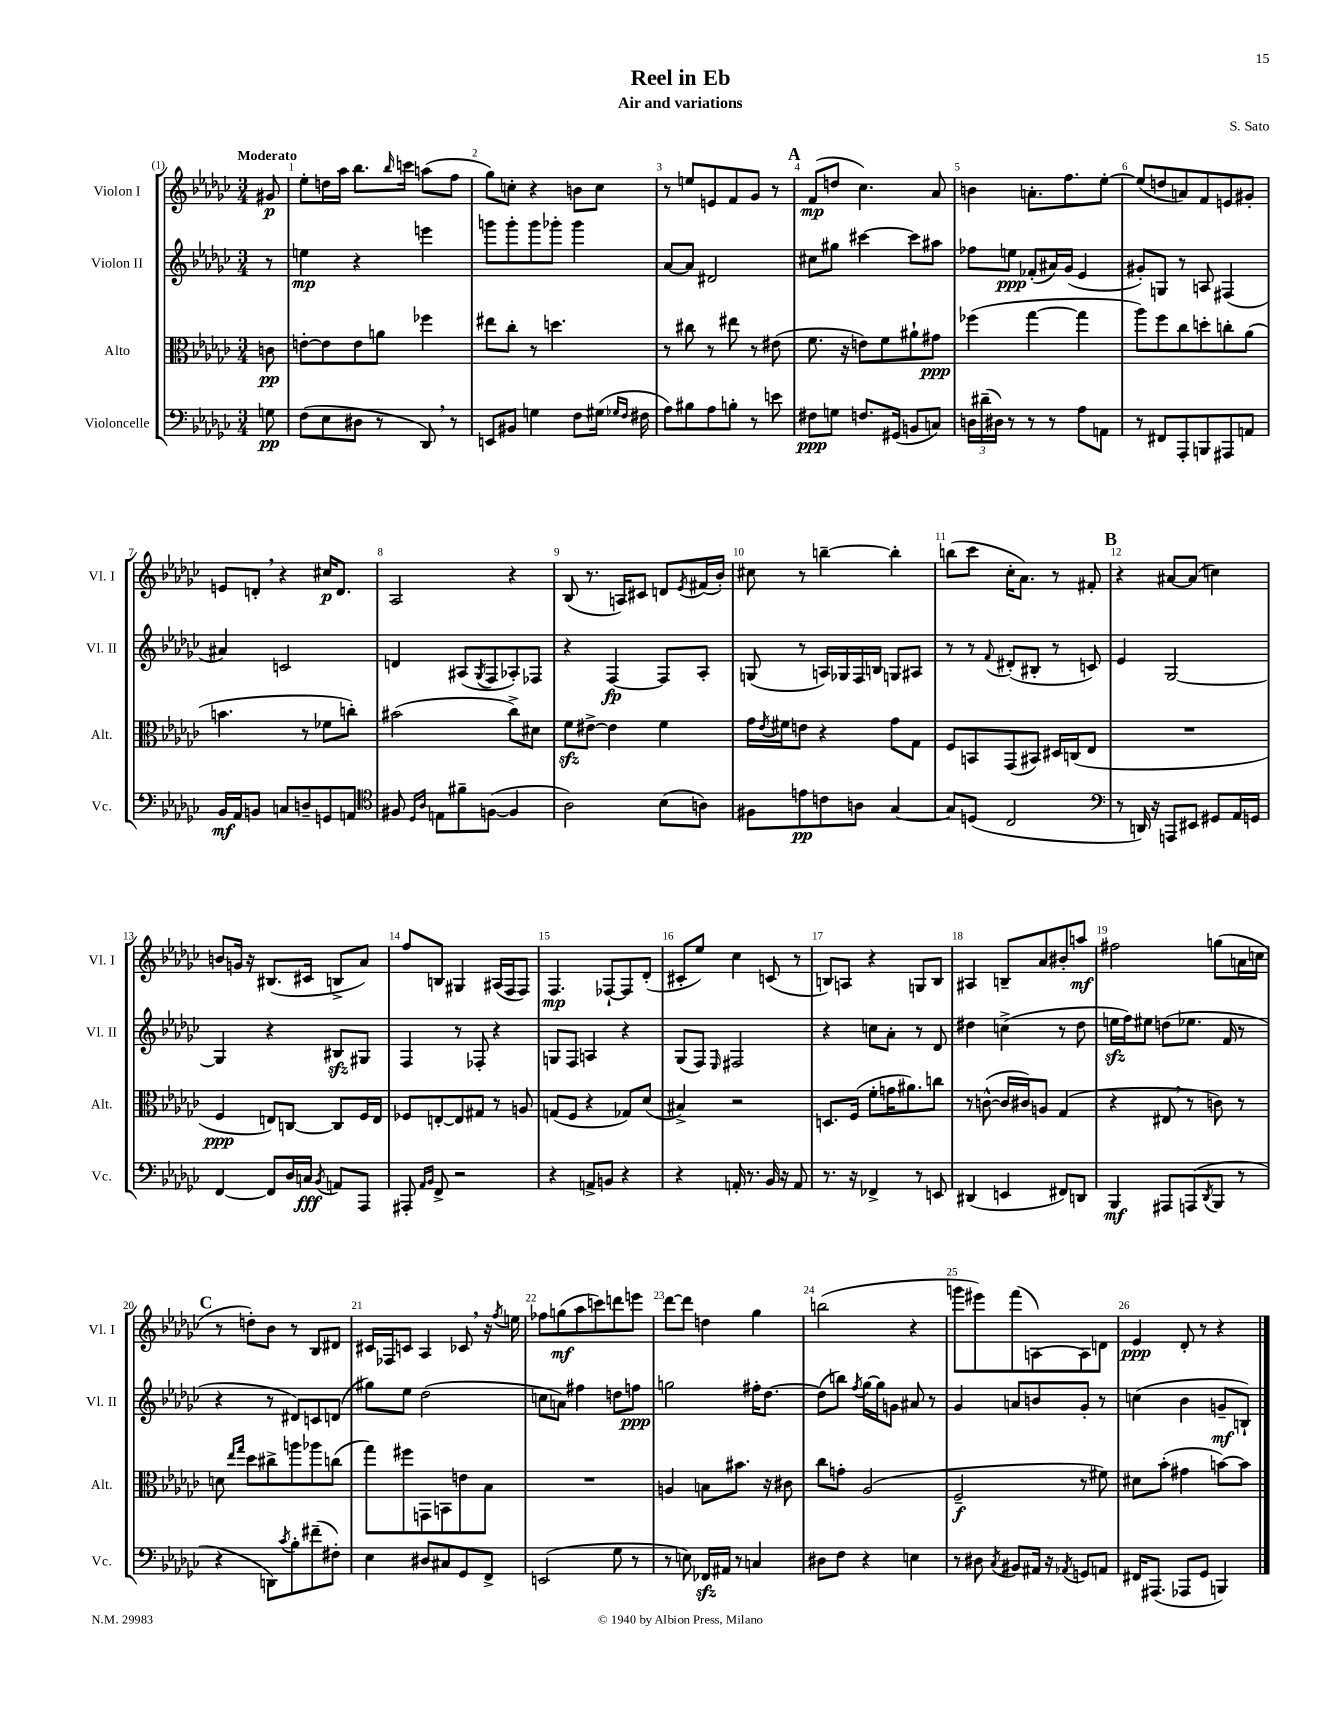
\header { title = "Reel in Eb" composer = "S. Sato" subtitle = "Air and variations" }
<<
\new StaffGroup <<
\new Staff = "s0" \with { instrumentName = "Violon I" shortInstrumentName = "Vl. I" } {
    \clef treble \key ges \major \numericTimeSignature \time 3/4 \partial 8 \tempo "Moderato"
    gis'8\p |
    ees''8-. d''16 aes''16 bes''8. \grace { bes''16 } c'''16 a''8( f''8 |
    ges''8) c''8-. r4 b'8 c''8 |
    r8 e''8 e'8 f'8 ges'8 r8 |
    \mark \markup { \bold "A" } f'8\mp( d''8 ces''4.) aes'8 |
    b'4 a'8.-. f''8. ees''8~-. |
    ees''8( d''8 a'8) f'8 e'8 gis'8-. |
    e'8 d'8-. \breathe r4 cis''16\p d'8. |
    aes2 r4 |
    bes8( r8. a16) cis'8 d'8 \acciaccatura { ees'8 } fis'16( bes'16-.) |
    cis''8 r8 b''4~-- b''4-. |
    b''8( ces'''8 ces''16-. aes'8.) r8 fis'8-. |
    \mark \markup { \bold "B" } r4 ais'8~ ais'8( c''4) |
    b'8 g'16 r16 bis8.( cis'16 b8-> aes'8) |
    f''8 b8 gis4 ais16( f16 f8) |
    f4.\mp fes8~-! fes8 des'8-.( |
    cis'8-. ees''8) ces''4 c'8( r8 |
    b8) a8 r4 g8 b8 |
    ais4 b8-- aes'8 bis'8-. a''8\mf |
    fis''2 g''8( a'16 c''16 |
    \mark \markup { \bold "C" } r8 d''8-.) bes'8 r8 bes8 dis'8 |
    cis'16 fes16 c'8 aes4 ces'8 \breathe r16 \acciaccatura { f''8 } e''16 |
    fes''8 g''8\mf( aes''8 c'''8) d'''8 e'''8 |
    des'''8~ des'''8 d''4 ges''4 |
    b''2( r4 |
    g'''8 eis'''8) f'''8( a8~) a8 d'8 |
    ees'4\ppp des'8-. r8 r4 \bar "|." |
}
\new Staff = "s1" \with { instrumentName = "Violon II" shortInstrumentName = "Vl. II" } {
    \clef treble \key ges \major \numericTimeSignature \time 3/4 \partial 8
    r8 |
    e''4\mp r4 e'''4 |
    g'''8 g'''8-. g'''8 ges'''8-. ges'''4 |
    aes'8~ aes'8 dis'2 |
    \mark \markup { \bold "A" } cis''8 gis''8 cis'''4~ cis'''8 ais''8 |
    fes''8 e''8\ppp fes'8-.( ais'16) ges'16( ees'4 |
    gis'8-.) g8 r8 a8 fis4( |
    ais'4) c'2 |
    d'4 ais8( \acciaccatura { ges8 } f8 aes8-.) fes8 |
    r4 f4~\fp f8 aes8-. |
    g8( r8 a16) ges16 f16 b16 g8 ais8 |
    r8 r8 \appoggiatura { f'8 } dis'8-.( bis8-. r8 c'8) |
    \mark \markup { \bold "B" } ees'4 ges2~ |
    ges4 r4 bis8\sfz gis8 |
    f4 r8 fes8-. r4 |
    g8 f8 a4 r4 |
    ges8( f8) \grace { ees16 } fis2 |
    r4 c''8 aes'8-. r8 des'8 |
    dis''4 c''4->( r8 dis''8 |
    e''16\sfz f''16) eis''8 d''8( ees''8. f'16 r8 |
    \mark \markup { \bold "C" } r4 r8 dis'8) c'8 d'8( |
    gis''8) ees''8 des''2( |
    c''8 a'8) fis''4 d''8 f''8\ppp |
    g''2 fis''16-. des''8.~ |
    des''8( b''8) \acciaccatura { f''8 } ges''16~ ges''16 g'8 ais'8 r8 |
    ges'4 a'8 b'8 ges'8-. r8 |
    c''4( bes'4 g'8--\mf b8-!) \bar "|." |
}
\new Staff = "s2" \with { instrumentName = "Alto" shortInstrumentName = "Alt." } {
    \clef alto \key ges \major \numericTimeSignature \time 3/4 \partial 8
    c'8\pp |
    e'8~-. e'8 e'8 a'8 fes''4 |
    eis''8 ces''8-. r8 d''4. |
    r8 cis''8 r8 eis''8 r8 eis'8( |
    \mark \markup { \bold "A" } f'8. r16 e'8) f'8 ais'8-! gis'8\ppp |
    fes''4( ges''4~ ges''4 |
    aes''8) f''8 ces''8 d''8-. c''8-. aes'8( |
    b'4. r8 fes'8 c''8-.) |
    bis'2( ces''8->) dis'8 |
    f'8\sfz eis'8~-> eis'4 f'4 |
    ges'16 \acciaccatura { ees'8 } fis'16 e'8 r4 ges'8 ges8 |
    f8 b,8 ges,8( bis,8) dis16 c16( ees8 |
    \mark \markup { \bold "B" } R2. |
    f4\ppp e8) c8~ c8 f16 e16 |
    fes8 e8~-. e8 gis8 r8 a8 |
    g8( f8 r4 ges8) des'8( |
    bis4->) r2 |
    d8. f16( f'8-. g'16 ais'8.) c''8 |
    r8 c'8~-^( c'16 cis'16) a8 ges4( |
    r4 eis8 \breathe r8 c'8) r8 |
    \mark \markup { \bold "C" } d'8 \grace { ees''16 ges''16 } des''8 cis''8-> a''8 aes''8 c''8( |
    ges''8) fis''8 g,8 b,8 e'8 bes8 |
    R2. |
    a4 b8 bis'8. r16 cis'8 |
    ces''8 g'8-. aes2( |
    f2--\f r8 fis'8) |
    dis'8 bes'8-.( gis'4 b'8~) b'8 \bar "|." |
}
\new Staff = "s3" \with { instrumentName = "Violoncelle" shortInstrumentName = "Vc." } {
    \clef bass \key ges \major \numericTimeSignature \time 3/4 \partial 8
    g8\pp |
    f8( ees8 dis8 r8 des,8) \breathe r8 |
    e,8 bis,8 g4 f8 gis16( \grace { ges16 f16 } fis16 |
    aes8) bis8 aes8 b8-. r8 e'8 |
    \mark \markup { \bold "A" } fis8\ppp g8 f8. gis,16( b,8 c8) |
    \tuplet 3/2 { d16 dis'16--( dis16) } r8 r8 r8 aes8 a,8 |
    r8 fis,8 aes,,8-. b,,8 ais,,8 a,8 |
    bes,16\mf aes,16 b,8 c8 d8-- g,8 a,8 |
    \clef tenor fis8 \grace { des16 aes16 } e8 fis'8-- f8~( f4 |
    aes2) bes8( a8) |
    fis8 e'8\pp c'8 a8 ges4~ |
    ges8 d8( ces2 |
    \mark \markup { \bold "B" } \clef bass r8 d,16) r16 a,,8 eis,8 gis,8 aes,16 g,16 |
    f,4~ f,8 des16 c16\fff \acciaccatura { bes,8 } a,8 aes,,8 |
    ais,,8-. \grace { aes,16 bes,16 } f,8-> r2 |
    r4 a,8-> b,8 r4 |
    r4 a,16-. r8. bes,16 r16 a,8 |
    r8. r16 fes,4-> r8 e,8 |
    dis,4( e,4 fis,8) d,8 |
    bes,,4\mf ais,,8 a,,8( \acciaccatura { des,8 } bes,,8 r8 |
    \mark \markup { \bold "C" } r4 d,8) \acciaccatura { ces'8 } bes8-. fis'8--( fis8-.) |
    ees4 dis8 cis8 ges,8 f,8-> |
    e,2( ges8 r8 |
    r8 e8) fes,16\sfz ais,16 r8 c4 |
    dis8 f8 r4 e4 |
    r8 dis8 \acciaccatura { ces8 } bis,8 ais,16 r16 \acciaccatura { aes,8 } g,8 a,8 |
    fis,16 ais,,8.( aes,,8 ges,8 b,,4) \bar "|." |
}
>>
>>
\layout { \context { \Score \override BarNumber.break-visibility = ##(#f #t #t) barNumberVisibility = #all-bar-numbers-visible } }
